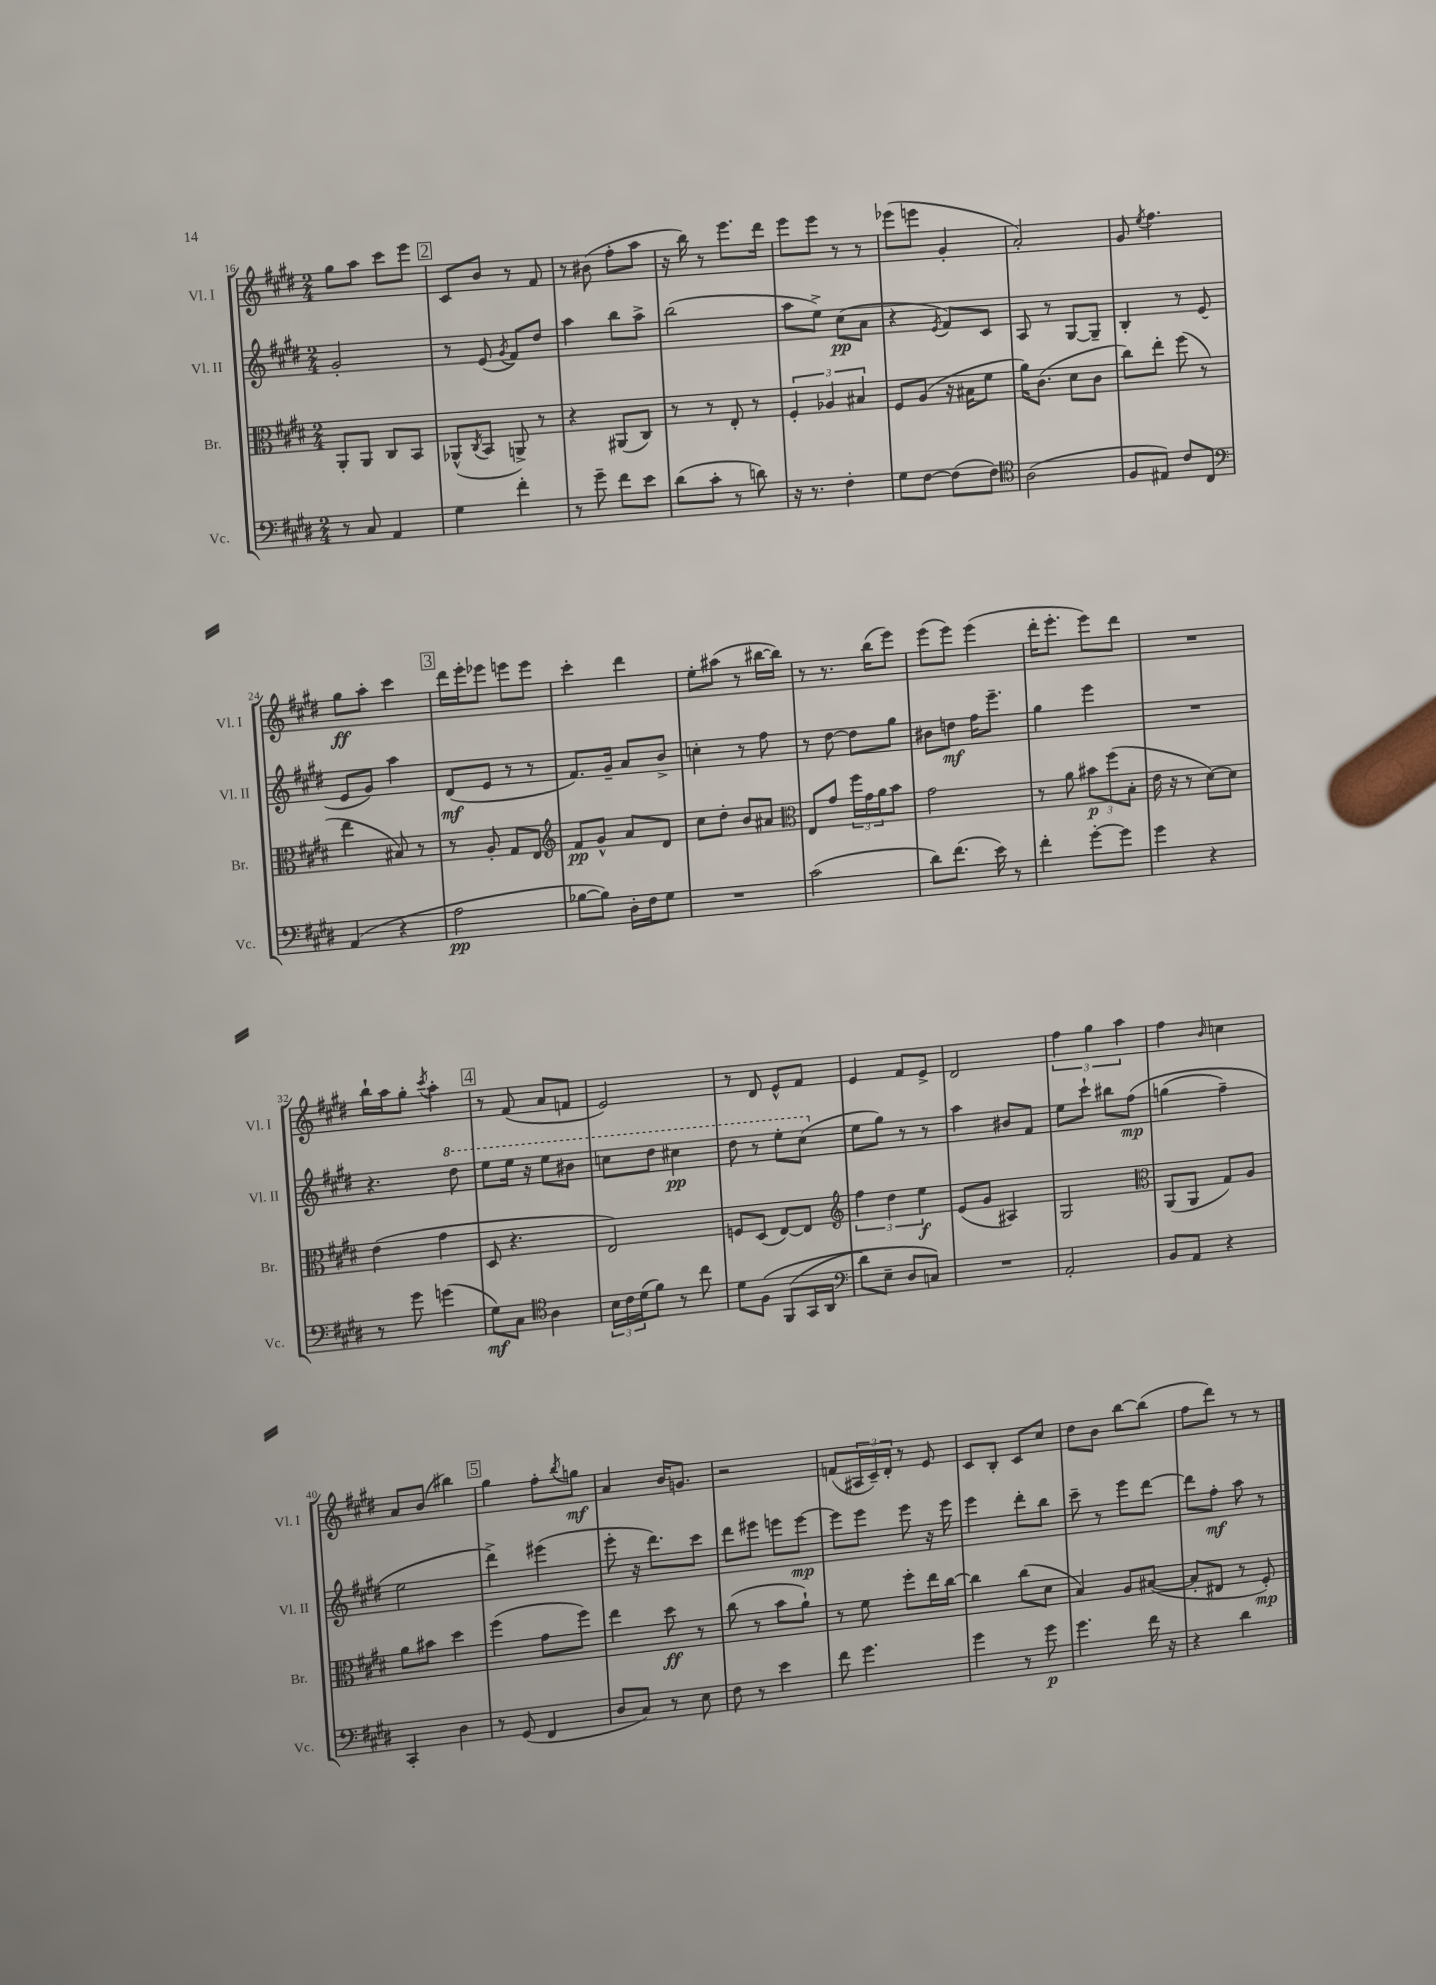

**kern	**dynam	**kern	**dynam	**kern	**dynam	**kern	**dynam
*part4	*part4	*part3	*part3	*part2	*part2	*part1	*part1
*staff4	*staff4	*staff3	*staff3	*staff2	*staff2	*staff1	*staff1
*I"Vc.	*	*I"Br.	*	*I"Vl. II	*	*I"Vl. I	*
*I'Vc.	*	*I'Br.	*	*I'Vl. II	*	*I'Vl. I	*
*clefF4	*	*clefC3	*	*clefG2	*	*clefG2	*
*k[f#c#g#d#]	*	*k[f#c#g#d#]	*	*k[f#c#g#d#]	*	*k[f#c#g#d#]	*
*M2/4	*	*M2/4	*	*M2/4	*	*M2/4	*
=16	=16	=16	=16	=16	=16	=16	=16
8r	.	8AA'/L	.	2g#'/	.	8gg#\L	.
8C#/	.	8AA/J	.	.	.	8aa\J	.
4AA/	.	8C#/L	.	.	.	8ccc#\L	.
.	.	8BB/J	.	.	.	8eee\J	.
!!LO:REH:place=s1:t=2
=17	=17	=17	=17	=17	=17	=17	=17
4G#\	.	(8AA-X^^/L	.	8r	.	8c#/L	.
.	.	8qC#/	.	.	.	.	.
.	.	8BB/J	.	(8e/	.	8b/J	.
.	.	.	.	8qg#/	.	.	.
4f#'\	.	8AAn^/)	.	8f#/L)	.	8r	.
.	.	8r	.	8dd#/J	.	8f#/	.
=18	=18	=18	=18	=18	=18	=18	=18
8r	.	4r	.	4aa\	.	8r	.
8g#~\	.	.	.	.	.	(8b#X\	.
8f#\L	.	(8AA#X/L	.	8bb\L	.	8ff#'\L	.
8e\J	.	8C#/J)	.	8aa^\J	.	8aa\J	.
=19	=19	=19	=19	=19	=19	=19	=19
(8d#\L	.	8r	.	(2bb\	.	16r	.
.	.	.	.	.	.	16bb\)	.
8c#'\J	.	8r	.	.	.	8r	.
8r	.	8E'/	.	.	.	8.eee\L	.
8dn\)	.	8r	.	.	.	.	.
.	.	.	.	.	.	16ddd#\Jk	.
=20	=20	=20	=20	=20	=20	=20	=20
16r	.	6F#'/	.	8aa\L	.	8eee\L	.
8.r	.	.	.	.	.	.	.
.	.	.	.	8ee^\J)	.	8eee\J	.
.	.	6A-X/	.	.	.	.	.
4F#'\	.	.	.	(8cc#\L	pp	8r	.
.	.	6B#X/	.	.	.	.	.
.	.	.	.	8a\J	.	8r	.
=21	=21	=21	=21	=21	=21	=21	=21
8G#\L	.	8F#/L	.	4r	.	(8eee-X\L	.
[8F#\J	.	(8A/J	.	.	.	8eeen\J	.
.	.	.	.	8qe/	.	.	.
(8F#\L]	.	16r	.	8f#/L)	.	4g#'/	.
.	.	16B#X\KL	.	.	.	.	.
8F#\J)	.	8f#\J	.	8c#/J	.	.	.
=22	=22	=22	=22	=22	=22	=22	=22
*clefC4	*	*	*	*	*	*	*
(2A\	.	16a\KL)	.	8A/	.	2a'/)	.
.	.	(8.c#\J	.	.	.	.	.
.	.	.	.	8r	.	.	.
.	.	8d#\L	.	[8G#/L	.	.	.
.	.	8c#\J	.	8G#~/J]	.	.	.
=23	=23	=23	=23	=23	=23	=23	=23
8F#/L	.	8cc#\L)	.	4B'/	.	8g#/	.
.	.	.	.	.	.	8qee/	.
8E#X/J)	.	8ee'\J	.	.	.	4.ff#\	.
8c#/L	.	(8ff#\	.	8r	.	.	.
8C#/J	.	8r	.	(8e/	.	.	.
!!LO:LB:g=z
=24	=24	=24	=24	=24	=24	=24	=24
*clefF4	*	*	*	*	*	*	*
(4AA/	.	4ee\	.	8e/L	.	8gg#\L	ff
.	.	.	.	8g#/J)	.	8aa'\J	.
4r	.	8B#X/)	.	4aa\	.	4ccc#\	.
.	.	8r	.	.	.	.	.
!!LO:REH:place=s1:t=3
=25	=25	=25	=25	=25	=25	=25	=25
2A\	pp	8r	.	(8d#/L	mf	16ddd#\LL	.
.	.	.	.	.	.	16eee'\J	.
.	.	8A'/	.	8e/J	.	8eee-X\J	.
.	.	8G#/L	.	8r	.	8eeen\L	.
.	.	8E/J	.	8r	.	8eee\J	.
=26	=26	=26	=26	=26	=26	=26	=26
*	*	*clefG2	*	*	*	*	*
[8B-X\L	.	8f#/L	pp	8.f#/L)	.	4ccc#'\	.
8B-\J])	.	8g#^^/J	.	.	.	.	.
.	.	.	.	16g#~/Jk	.	.	.
16D#'\LL	.	8a/L	.	8a/L	.	4ddd#\	.
16F#\J	.	.	.	.	.	.	.
8G#\J	.	8d#/J	.	8b^/J	.	.	.
=27	=27	=27	=27	=27	=27	=27	=27
2r	.	8cc#\L	.	4ccn'\	.	8ee'\L	.
.	.	8dd#'\J	.	.	.	(8aa#X\J	.
.	.	8b/L	.	8r	.	8r	.
.	.	8a#X/J	.	8ff#\	.	[16bb#X\LL	.
.	.	.	.	.	.	16bb#\JJ])	.
=28	=28	=28	=28	=28	=28	=28	=28
*	*	*clefC3	*	*	*	*	*
(2c#\	.	8E/L	.	8r	.	8r	.
.	.	8g#/J	.	[8dd#\	.	8.r	.
.	.	24ff#\LL	.	8dd#\L]	.	.	.
.	.	24g#\	.	.	.	.	.
.	.	.	.	.	.	(16bb\KL	.
.	.	24a\J	.	.	.	.	.
.	.	8b\J	.	8gg#\J	.	8eee\J)	.
=29	=29	=29	=29	=29	=29	=29	=29
8d#\L)	.	2g#\	.	8b#X\L	.	(8eee\L	.
(8.f#\J	.	.	.	8ddn\J	mf	8eee\J)	.
.	.	.	.	16ff#\KL	.	(4eee\	.
16e\)	.	.	.	8.eee~\J	.	.	.
8r	.	.	.	.	.	.	.
=30	=30	=30	=30	=30	=30	=30	=30
4f#'\	.	8r	.	4gg#\	.	16ddd#'\KL	.
.	.	.	.	.	.	8.eee'\J	.
.	.	8a\	.	.	.	.	.
[8g#'\L	.	12b#X\L	p	4eee\	.	8eee\L)	.
.	.	(12ff#\	.	.	.	.	.
8g#\J]	.	.	.	.	.	8ddd#\J	.
.	.	12B'\J	.	.	.	.	.
=31	=31	=31	=31	=31	=31	=31	=31
4g#\	.	16e\	.	2r	.	2r	.
.	.	16r	.	.	.	.	.
.	.	8r	.	.	.	.	.
4r	.	[8d#\L)	.	.	.	.	.
.	.	8d#\J]	.	.	.	.	.
!!LO:LB:g=z
=32	=32	=32	=32	=32	=32	=32	=32
8r	.	(4e\	.	4.r	.	16bb`\LL	.
.	.	.	.	.	.	16aa\J	.
8g#\	.	.	.	.	.	8gg#'\J	.
.	.	.	.	.	.	8qccc#/	.
(4gn\	.	4g#\	.	.	.	4aa'\	.
*	*	*	*	*8va	*	*	*
.	.	.	.	8ddd#\	.	.	.
!!LO:REH:place=s1:t=4
=33	=33	=33	=33	=33	=33	=33	=33
8G#\L)	mf	8D#/	.	8eee\L	.	8r	.
8C#\J	.	4.r	.	16eee\Jk	.	(8f#/	.
.	.	.	.	16r	.	.	.
*clefC4	*	*	*	*	*	*	*
4A\	.	.	.	8eee\L	.	8a/L	.
.	.	.	.	8bb#X\J	.	8fn/J	.
=34	=34	=34	=34	=34	=34	=34	=34
24B\LL	.	2E/)	.	8cccn\L	.	2e/)	.
24c#\	.	.	.	.	.	.	.
(24d#\J	.	.	.	.	.	.	.
8f#\J)	.	.	.	8ddd#\J	.	.	.
8r	.	.	.	4ccc#X\	pp	.	.
8cc#\	.	.	.	.	.	.	.
=35	=35	=35	=35	=35	=35	=35	=35
8d#\L	.	8Fn/L	.	8ddd#\	.	8r	.
(8F#\J	.	(8D#/J	.	8r	.	8d#/	.
(8FF#/L	.	[8E/L)	.	8eee'\L	.	8e^^/L	.
16GG#/L	.	8E/J]	.	(8ccc#\J	.	8f#/J	.
16AA/JJ	.	.	.	.	.	.	.
=36	=36	=36	=36	=36	=36	=36	=36
*clefF4	*	*clefG2	*	*	*	*	*
*	*	*	*	*X8va	*	*	*
8d#\L)	.	6ff#\	.	8ee\L	.	4e/	.
8E~\J	.	.	.	8gg#\J)	.	.	.
.	.	6dd#\	.	.	.	.	.
8D#/L	.	.	.	8r	.	8f#/L	.
.	.	6ee\	f	.	.	.	.
8Cn/J)	.	.	.	8r	.	8e^/J	.
=37	=37	=37	=37	=37	=37	=37	=37
2r	.	(8e/L	.	4aa\	.	2d#/	.
.	.	8g#/J	.	.	.	.	.
.	.	4A#X/)	.	8b#X/L	.	.	.
.	.	.	.	8f#/J	.	.	.
=38	=38	=38	=38	=38	=38	=38	=38
2AA'/	.	2G#/	.	8ee\L	.	6ff#\	.
.	.	.	.	8ccc#`\J	.	.	.
.	.	.	.	.	.	6gg#\	.
.	.	.	.	8bb#X\L	.	.	.
.	.	.	.	.	.	6aa\	.
.	.	.	.	(8ff#\J	mp	.	.
=39	=39	=39	=39	=39	=39	=39	=39
*	*	*clefC3	*	*	*	*	*
8BB/L	.	(8AA/L	.	(4ggn\	.	4ff#\	.
8AA/J	.	8AA/J	.	.	.	.	.
.	.	.	.	.	.	16qqb/	.
4r	.	8G#/L)	.	4ff#~\)	.	4ccn\	.
.	.	8A/J	.	.	.	.	.
!!LO:LB:g=z
=40	=40	=40	=40	=40	=40	=40	=40
4CC#'/	.	8a\L	.	2ee\	.	8a/L	.
.	.	8b#X\J	.	.	.	(8b/J	.
4D#\	.	4dd#\	.	.	.	4bb#X\)	.
!!LO:REH:place=s1:t=5
=41	=41	=41	=41	=41	=41	=41	=41
8r	.	(4ff#\	.	4ddd#^\)	.	4gg#\	.
(8GG#/	.	.	.	.	.	.	.
4FF#/	.	8g#\L	.	(4eee#X\	.	8ff#'\L	.
.	.	.	.	.	.	8qbb/	.
.	.	8ff#\J)	.	.	.	8ggn\J	mf
=42	=42	=42	=42	=42	=42	=42	=42
8D#/L	.	4ee\	.	8eee'\	.	4a/	.
8C#/J)	.	.	.	16r	.	.	.
.	.	.	.	8.ddd#\L)	.	.	.
8r	.	8dd#\	ff	.	.	16b/KL	.
.	.	.	.	.	.	8.gn/J	.
8E\	.	8r	.	8ccc#\J	.	.	.
=43	=43	=43	=43	=43	=43	=43	=43
8F#\	.	(8cc#\	.	8ddd#\L	.	2r	.
8r	.	8r	.	8eee#X\J	.	.	.
4e\	.	8b\L	.	8eeen\L	.	.	.
.	.	8a`\J)	.	[8eee\J	mp	.	.
=44	=44	=44	=44	=44	=44	=44	=44
8f#\	.	8r	.	8eee\L]	.	(8fn/L	.
4.g#\	.	8f#\	.	8eee\J	.	24A#X/L	.
.	.	.	.	.	.	24c#~/)	.
.	.	.	.	.	.	24d#'/JJ	.
.	.	8ff#'\L	.	8eee\	.	8r	.
.	.	16ee\L	.	16r	.	8e/	.
.	.	[16cc#\JJ	.	16eee\	.	.	.
=45	=45	=45	=45	=45	=45	=45	=45
4g#\	.	4cc#\]	.	4eee\	.	8c#/L	.
.	.	.	.	.	.	8B'/J	.
8r	.	(8cc#\L	.	8ddd#'\L	.	8c#/L	.
8g#\	p	8d#\J	.	8bb\J	.	8cc#/J	.
=46	=46	=46	=46	=46	=46	=46	=46
4.g#\	.	4B/)	.	8ccc#~\	.	8dd#\L	.
.	.	.	.	8r	.	8b\J	.
.	.	8A/L	.	8eee\L	.	[8bb\L	.
16f#\	.	([8B#X/J	.	[8ddd#\J	.	(8bb\J]	.
16r	.	.	.	.	.	.	.
=47	=47	=47	=47	=47	=47	=47	=47
4r	.	8B#'/L]	.	8ddd#\L]	.	8ff#\L	.
.	.	8E#X/J	.	8ff#'\J	mf	8ddd#\J)	.
4d#\	.	8r	.	8aa\	.	8r	.
.	.	8F#'/)	mp	8r	.	8r	.
==	==	==	==	==	==	==	==
*-	*-	*-	*-	*-	*-	*-	*-
